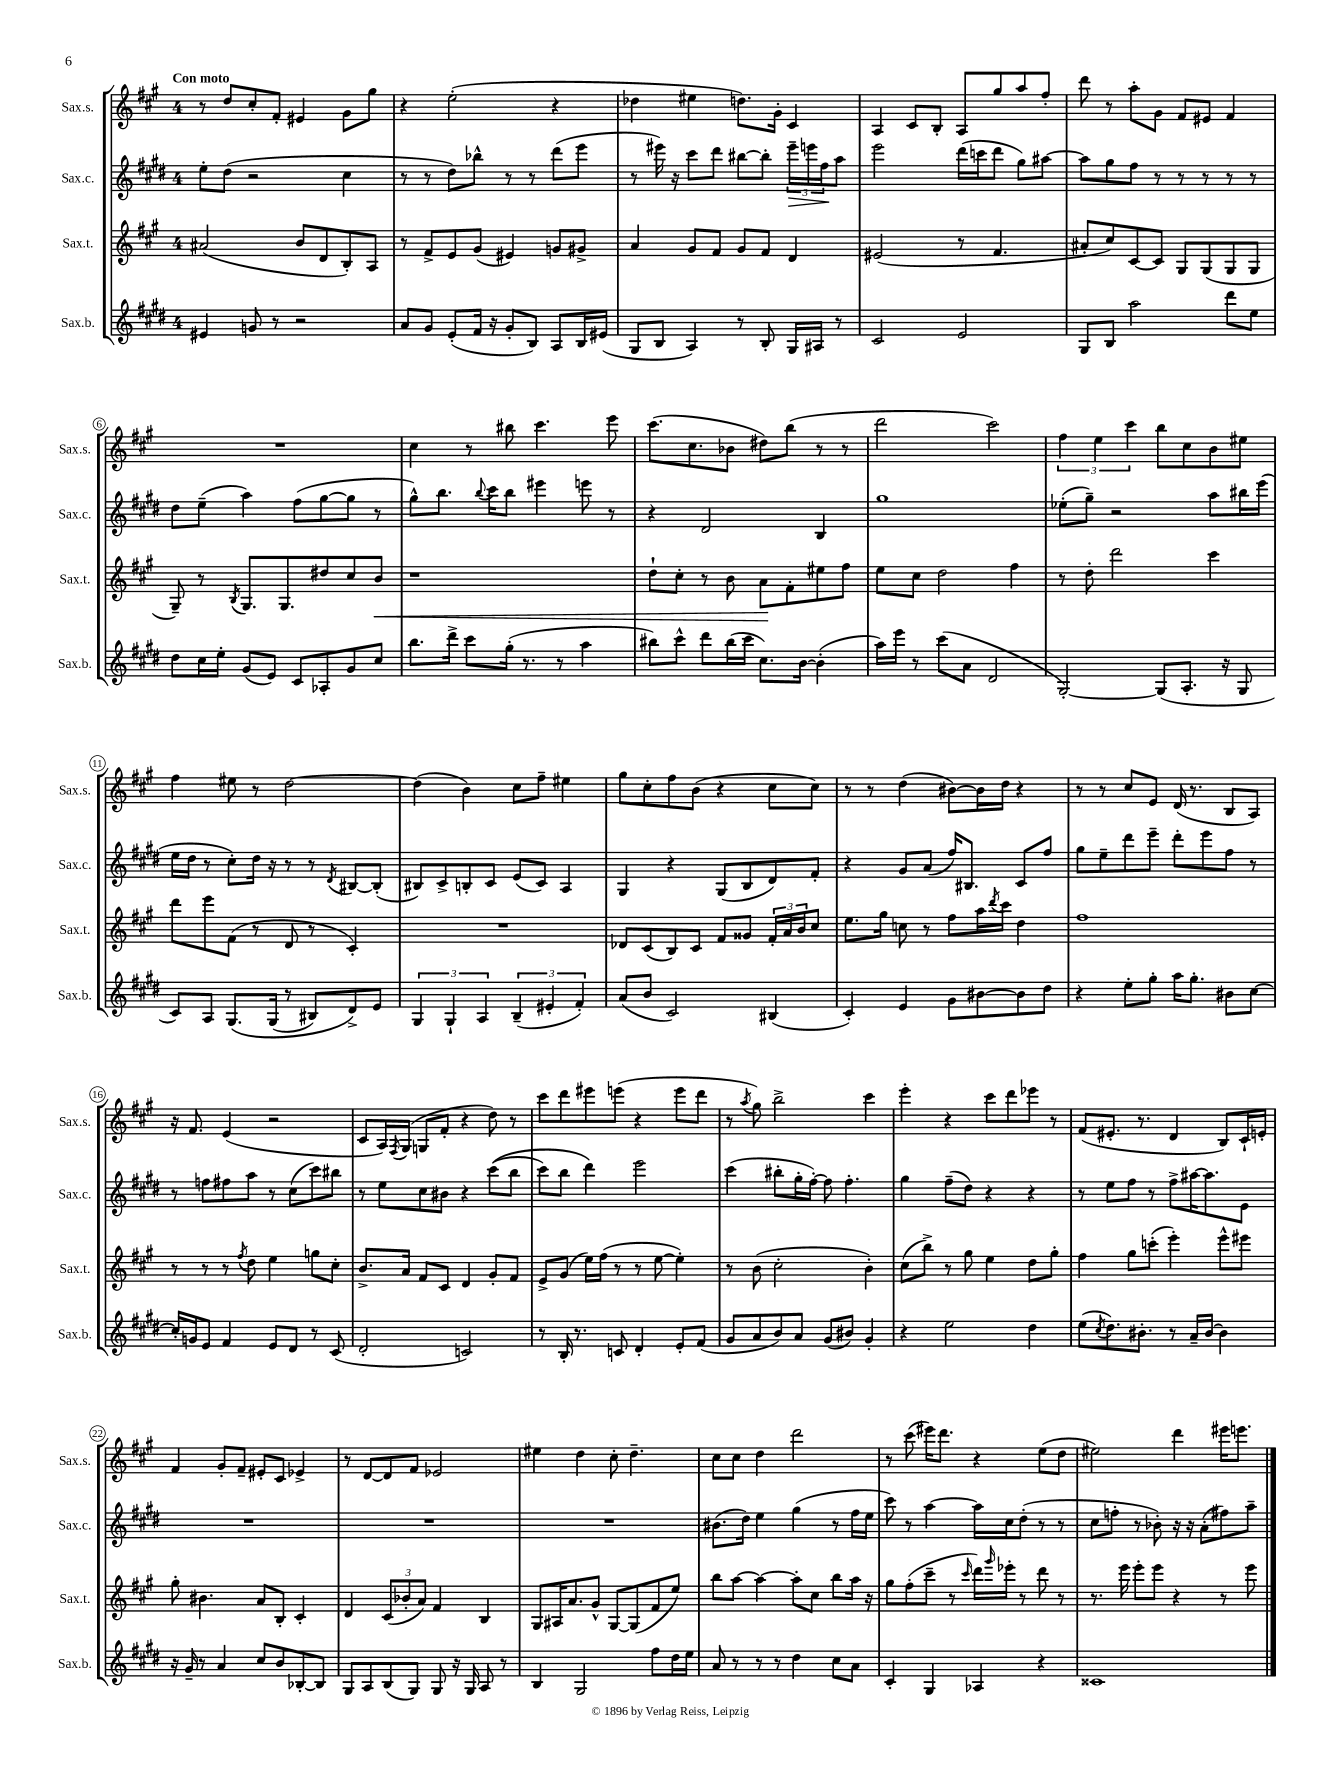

**kern	**kern	**kern	**kern
*staff4	*staff3	*staff2	*staff1
*clefG2	*clefG2	*clefG2	*clefG2
*k[f#c#g#d#]	*k[f#c#g#]	*k[f#c#g#d#]	*k[f#c#g#]
*M4/4	*M4/4	*M4/4	*M4/4
4e#	(2a#	8ee'	8r
.	.	(8dd#	8dd
8g	.	2r	8cc#'
8r	.	.	8f#'
2r	8b	.	4e#
.	8d	.	.
.	8B')	4cc#	8g#
.	8A	.	8gg#
=	=	=	=
8a	8r	8r	4r
8g#	8f#^	8r	.
(8e'	8e	8dd#)	(2ee'
16f#	(8g#	8bb-^^	.
16r	.	.	.
8g#'	4e#)	8r	.
8B)	.	8r	.
8A	8g	(8ddd#	4r
16B	8g#^	8eee	.
(16e#	.	.	.
=	=	=	=
8G#	4a	8r	4dd-
8B	.	16eee#)	.
.	.	16r	.
4A)	8g#	8ccc#	4ee#
.	8f#	8ddd#	.
8r	8g#	[8bb#	8.dd)
8B'	8f#	8bb#']	.
.	.	.	16g#'
16G#	4d	24eee#~	4c#
.	.	24eee	.
16A#	.	.	.
.	.	24ff#	.
8r	.	8aa	.
=	=	=	=
2c#	(2e#	2eee	4A
.	.	.	8c#
.	.	.	8B'
2e	8r	(16ddd#	8A
.	.	16ccc	.
.	4.f#	8ddd#	8gg#
.	.	8gg#)	8aa
.	.	[8aa#	8ff#'
=	=	=	=
8G#	8a#'	8aa#]	8ddd
8B	8cc#)	8gg#	8r
2aa	[8c#	8ff#	8aa'
.	8c#]	8r	8g#
.	8G#	8r	8f#
.	(8G#	8r	8e#
8ddd#	8G#	8r	4f#
8ee	8G#	8r	.
=	=	=	=
8dd#	8G#~)	8dd#	1r
16cc#	8r	(8ee~	.
16ee'	.	.	.
.	8qB	.	.
(8g#	8.G#	4aa)	.
8e)	.	.	.
.	8.G#	.	.
8c#	.	(8ff#	.
8A-'	8dd#	[8gg#	.
8g#	8cc#	8gg#]	.
8cc#	8b	8r	.
=	=	=	=
8.bb	1r	8gg#^^)	4cc#
.	.	8.bb	.
16ddd#^	.	.	.
8ccc#	.	.	8r
.	.	8qqbb	.
.	.	16ccc#	.
(16gg#'	.	8bb	8bb#
8.r	.	.	.
.	.	4eee#	4.ccc#
8r	.	.	.
4aa	.	8eee	.
.	.	8r	8eee
=	=	=	=
8bb#)	8dd`	4r	(8.ccc#
8ccc#^^	8cc#'	.	.
.	.	.	8.cc#
8ddd#	8r	2d#	.
(16bb#	8b	.	8b-
16ccc#	.	.	.
8.cc#)	8a	.	8dd#)
.	8f#'	.	(8bb
[16b	.	.	.
(4b']	8ee#	4B	8r
.	8ff#	.	8r
=	=	=	=
16aa)	8ee	1gg#	2ddd
16eee	.	.	.
8r	8cc#	.	.
(8ccc#	2dd	.	.
8a	.	.	.
2d#	.	.	2ccc#)
.	4ff#	.	.
=	=	=	=
[2G#')	8r	(8ee-'	6ff#
.	8dd'	8gg#~)	.
.	.	.	6ee
.	2ddd	2r	.
.	.	.	6ccc#
(8G#]	.	.	8bb
8.A'	.	.	8cc#
.	4ccc#	8aa	8b
16r	.	.	.
8G#	.	16bb#	8ee#
.	.	(16eee	.
=	=	=	=
8c#)	8ddd	16ee	4ff#
.	.	16dd#	.
8A	8eee	8r	.
&(8.G#	(8f#	8cc#')	8ee#
.	8r	16dd#	8r
(16G#	.	16r	.
8r	8d	8r	[2dd
8B#)	8r	8r	.
.	.	8qd#	.
8d#^&)	4c#')	[8B#	.
8e	.	(8B#']	.
=	=	=	=
6G#	1r	8B#)	(4dd]
.	.	8c#^	.
6G#`	.	.	.
.	.	8B'	4b)
6A	.	.	.
.	.	8c#	.
(6B~	.	(8e	8cc#
.	.	8c#)	8ff#~
6e#'	.	.	.
.	.	4A	4ee#
6f#')	.	.	.
=	=	=	=
(8a	8d-	4G#	8gg#
8b	(8c#	.	8cc#'
2c#)	8B)	4r	8ff#
.	8c#	.	(8b
.	8f#	(8G#	4r
.	8g##	8B	.
(4B#	24f#'	8d#)	8cc#
.	24a	.	.
.	24b	.	.
.	8cc#	8f#'	8cc#)
=	=	=	=
4c#')	8.ee	4r	8r
.	.	.	8r
.	16gg#	.	.
4e	8cc	8g#	(4dd
.	8r	(8a	.
8g#	8ff#	16ff#)	[8b#)
.	.	8.B#	.
[8b#	16aa	.	16b#]
.	8qddd	.	.
.	16ccc#	.	16dd
8b#]	4dd	8c#	4r
8dd#	.	8ff#	.
=	=	=	=
4r	1ff#	8gg#	8r
.	.	8ee~	8r
8ee'	.	8ddd#	8cc#
8gg#'	.	8eee~	8e
16aa	.	8ddd#'	(16d
8.gg#'	.	.	8.r
.	.	8eee	.
8b#	.	8ff#	8B
[8cc#	.	8r	8A)
=	=	=	=
16cc#']	8r	8r	16r
16g	.	.	8.f#
8e	8r	8ff	.
4f#	8r	8ff#	(4e
.	8qff#	.	.
.	8dd	8aa	.
8e	4ee	8r	2r
8d#	.	(8cc#	.
8r	8gg	8ccc#)	.
(8c#	8cc#'	8bb#	.
=	=	=	=
2d#'	8.b^	8r	8c#
.	.	8ee	16A)
.	.	.	8qF#
.	16a	.	(16G#
.	8f#	8cc#	8G
.	8c#	8b#	8f#'
2c)	4d	4r	4r
.	8g#'	&((8ccc#	8dd)
.	8f#	8bb	8r
=	=	=	=
8r	8e^	8ccc#)	8ccc#
16B'	(8g#	8bb	8ddd
8.r	.	.	.
.	16ee)	4ddd#&)	8eee#
.	(16ff#	.	.
8c	8r	.	(8eee
4d#'	8r	2eee	4r
.	[8ee	.	.
8e'	4ee'])	.	8eee
(8f#	.	.	8ddd
=	=	=	=
8g#	8r	(4ccc#	8r
.	.	.	8qaa
8a	(8b	.	8gg#)
8b)	2cc#'	8bb#'	2bb^
8a	.	16gg#'	.
.	.	[16ff#')	.
(8g#	.	8ff#]	.
8b#)	.	4.ff#'	.
4g#'	4b')	.	4ccc#
=	=	=	=
4r	(8cc#	4gg#	4eee'
.	8bb^)	.	.
2ee	8r	(8ff#~	4r
.	8gg#	8dd#)	.
.	4ee	4r	8ccc#
.	.	.	8ddd
4dd#	8dd	4r	8eee-
.	8gg#'	.	8r
=	=	=	=
(8ee	4ff#	8r	(8f#
8qcc#	.	.	.
8.dd#)	.	8ee	8.e#'
.	8gg#	8ff#	.
8.b#'	.	.	8.r
.	(8ccc'	8r	.
8r	4eee')	8ff#^	4d
16a~	.	[16aa#	.
[16b#	.	8.aa#]	.
4b#]	8eee^^	.	8B)
.	8eee#	8e	16c#`
.	.	.	16e'
=	=	=	=
16r	8gg#'	1r	4f#
16g#~	.	.	.
8r	4.b#	.	.
4a	.	.	8g#'
.	.	.	8f#~
8cc#	8a	.	8e#'
8b	8B'	.	8c#
[8B-'	4c#'	.	4e-^
8B-]	.	.	.
=	=	=	=
8G#	4d	1r	8r
8A	.	.	[8d
(8B	(12c#	.	8d]
.	12b-'	.	.
8G#)	.	.	8f#
.	12a)	.	.
8G#	4f#	.	2e-
16r	.	.	.
16G#	.	.	.
8A	4B	.	.
8r	.	.	.
=	=	=	=
4B	8G#	1r	4ee#
.	16A#	.	.
.	8.a	.	.
2G#	.	.	4dd
.	8g#^^	.	.
.	[8G#	.	8cc#'
.	(8G#]	.	4.dd~
8ff#	8f#	.	.
16dd#	8ee)	.	.
16ee	.	.	.
=	=	=	=
8a	8bb	(8.b#	8cc#
8r	[8aa	.	8cc#
.	.	16dd#)	.
8r	4aa_	4ee	4dd
8r	.	.	.
4dd#	8aa']	(4gg#	2ddd
.	8cc#	.	.
8cc#	8bb	8r	.
8a	16aa	16ff#	.
.	16r	16ee	.
=	=	=	=
4c#'	8gg#	8ccc#)	8r
.	(8ff#'	8r	(8ccc#
4G#	8ccc#~	[4aa	16eee#)
.	.	.	8.ddd
.	8r	.	.
.	16qqccc#	.	.
4A-	16ddd)	16aa]	4r
.	16qqggg#	.	.
.	16eee-'	16cc#	.
.	8r	(8dd#'	.
4r	8ddd	8r	(8ee
.	8r	8r	8dd
=	=	=	=
1c##	8.r	8cc#	2ee#)
.	.	8ff'	.
.	16eee	.	.
.	8eee'	8r	.
.	8eee	8b-')	.
.	4r	16r	4ddd
.	.	16r	.
.	.	(8a'	.
.	8r	8ff#)	16eee#
.	.	.	8.eee
.	8eee	8aa~	.
==	==	==	==
*-	*-	*-	*-
